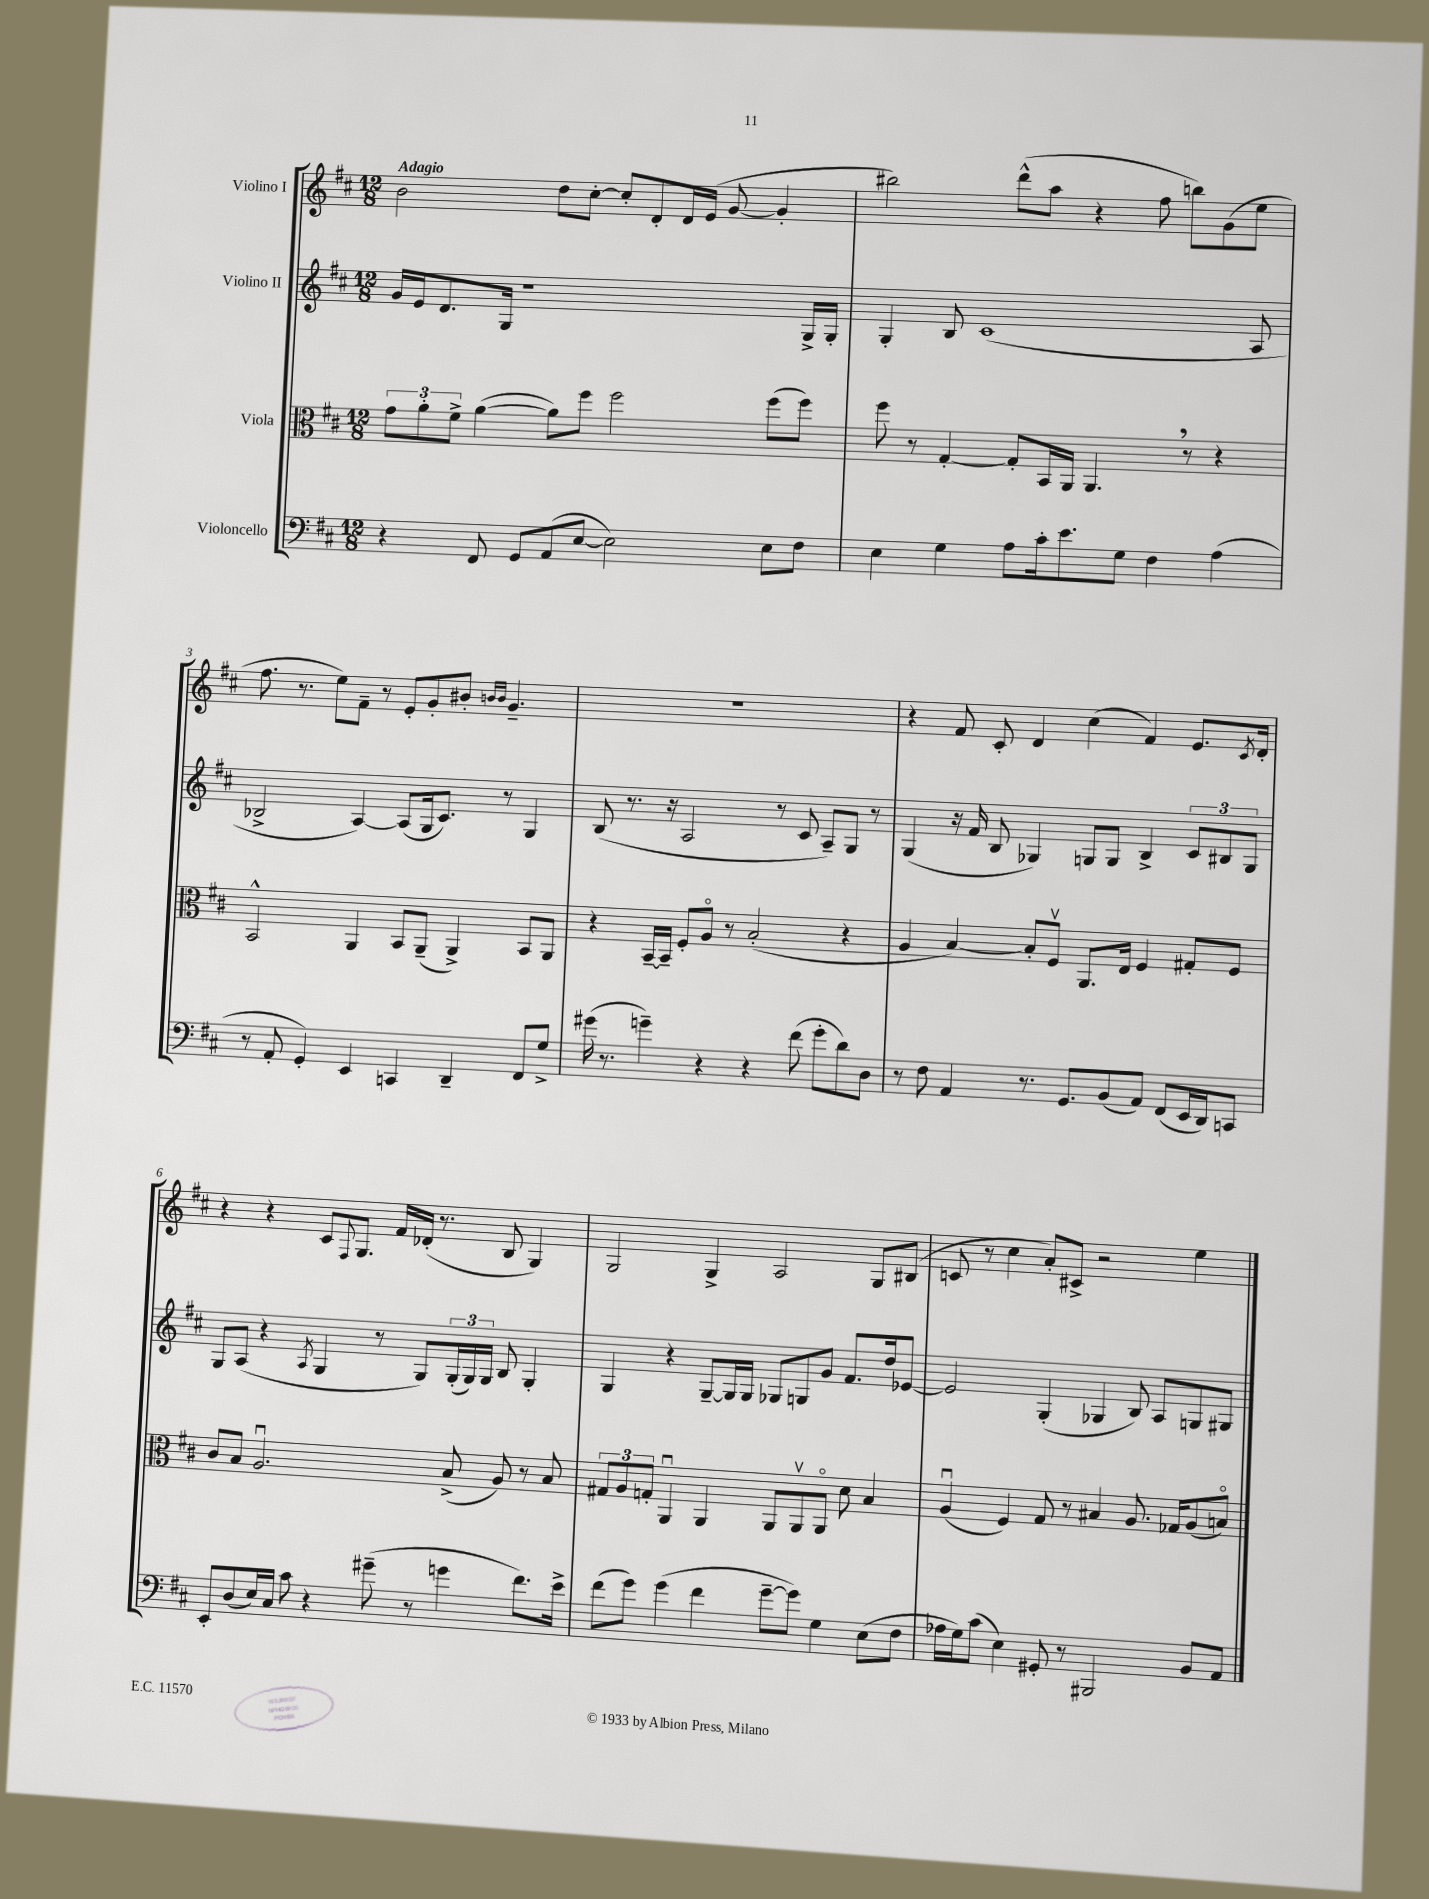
<<
\new StaffGroup <<
\new Staff = "s0" \with { instrumentName = "Violino I" } {
    \clef treble \key d \major \numericTimeSignature \time 12/8 \tempo "Adagio"
    b'2 d''8 cis''8~-. cis''8-. d'8-. d'16 e'16( g'8~ g'4-. |
    bis''2) d'''8-^( a''8 r4 fis''8 b''8) g'8( e''8 |
    fis''8. r8. e''8) fis'8-- r8 e'8-. g'8-. bis'8-. \grace { b'16 b'16 } g'4.-- |
    R1. |
    r4 fis'8 cis'8-. d'4 cis''4( fis'4) e'8. \acciaccatura { cis'8 } d'16-. |
    r4 r4 cis'8 \appoggiatura { fis8 } g8. fis'16 des'16-.( r8. b8 g4) |
    g2 g4-> a2 g8 bis8( |
    c'8 r8 cis''4 a'8-.) cis'8-> r2 e''4 \bar "|." |
}
\new Staff = "s1" \with { instrumentName = "Violino II" } {
    \clef treble \key d \major \numericTimeSignature \time 12/8
    g'16 e'16 d'8. g16 r1 g16-> g16-. |
    g4-. b8 cis'1( a8 |
    bes2-> a4~) a8( g16 cis'8.) r8 g4 |
    b8( r8. r16 a2 r8 cis'8 a8--) g8 r8 |
    g4( r16 fis'16 b8 ges4) g8 g8 b4-> \tuplet 3/2 { cis'8 bis8 g8 } |
    g8 a8( r4 \acciaccatura { a8 } g4 r8 g8) \tuplet 3/2 { g16-.( g16) g16 } b8 g4-. |
    g4 r4 g8~-- g16 g16 ges8 g8 g'8 fis'8. d''16 ees'8~ |
    ees'2 g4-.( ges4 b8) a8 g8 gis8 \bar "|." |
}
\new Staff = "s2" \with { instrumentName = "Viola" } {
    \clef alto \key d \major \numericTimeSignature \time 12/8
    \tuplet 3/2 { g'8 a'8-. fis'8-> } a'4~( a'8) fis''8 fis''2 fis''8( fis''8) |
    fis''8 r8 g4~-. g8-. b,16 a,16 a,4. \breathe r8 r4 |
    b,2-^ a,4 b,8 a,8--( a,4->) b,8 a,8 |
    r4 b,16~-- b,16-- fis8-. a8\flageolet r8 b2-.( r4 |
    a4 b4~) b8-. fis8\upbow a,8. e16 fis4 gis8-. fis8 |
    cis'8 b8 a2.\downbow b8->( a8) r8 b8 |
    \tuplet 3/2 { gis8 a8 g8-. } a,4\downbow a,4 a,8 a,8\upbow a,8\flageolet d'8 b4 |
    a4\downbow( fis4) g8 r8 bis4 a8. ges16 a8( b8\flageolet) \bar "|." |
}
\new Staff = "s3" \with { instrumentName = "Violoncello" } {
    \clef bass \key d \major \numericTimeSignature \time 12/8
    r4 fis,8 g,8 a,8( e8~ e2) e8 fis8 |
    e4 g4 a8 cis'16-. e'8. g8 fis4 a4( |
    r8 a,8-. g,4-.) e,4 c,4 d,4-- fis,8 g8-> |
    gis'16( r8. g'4--) r4 r4 fis'8( g'8-. d'8) d8 |
    r8 fis8 a,4 r8. g,8. b,8( a,8) fis,8( e,16 d,16) c,8 |
    e,8-. d8( e16) cis16 cis'8 r4 gis'8--( r8 g'4 fis'8.) e'16-> |
    fis'8( g'8) g'4( fis'4 g'8~-- g'8) g4 e8( fis8 |
    aes16 g16) cis'8( e4) gis,8-. r8 bis,,2 b,8 a,8 \bar "|." |
}
>>
>>
